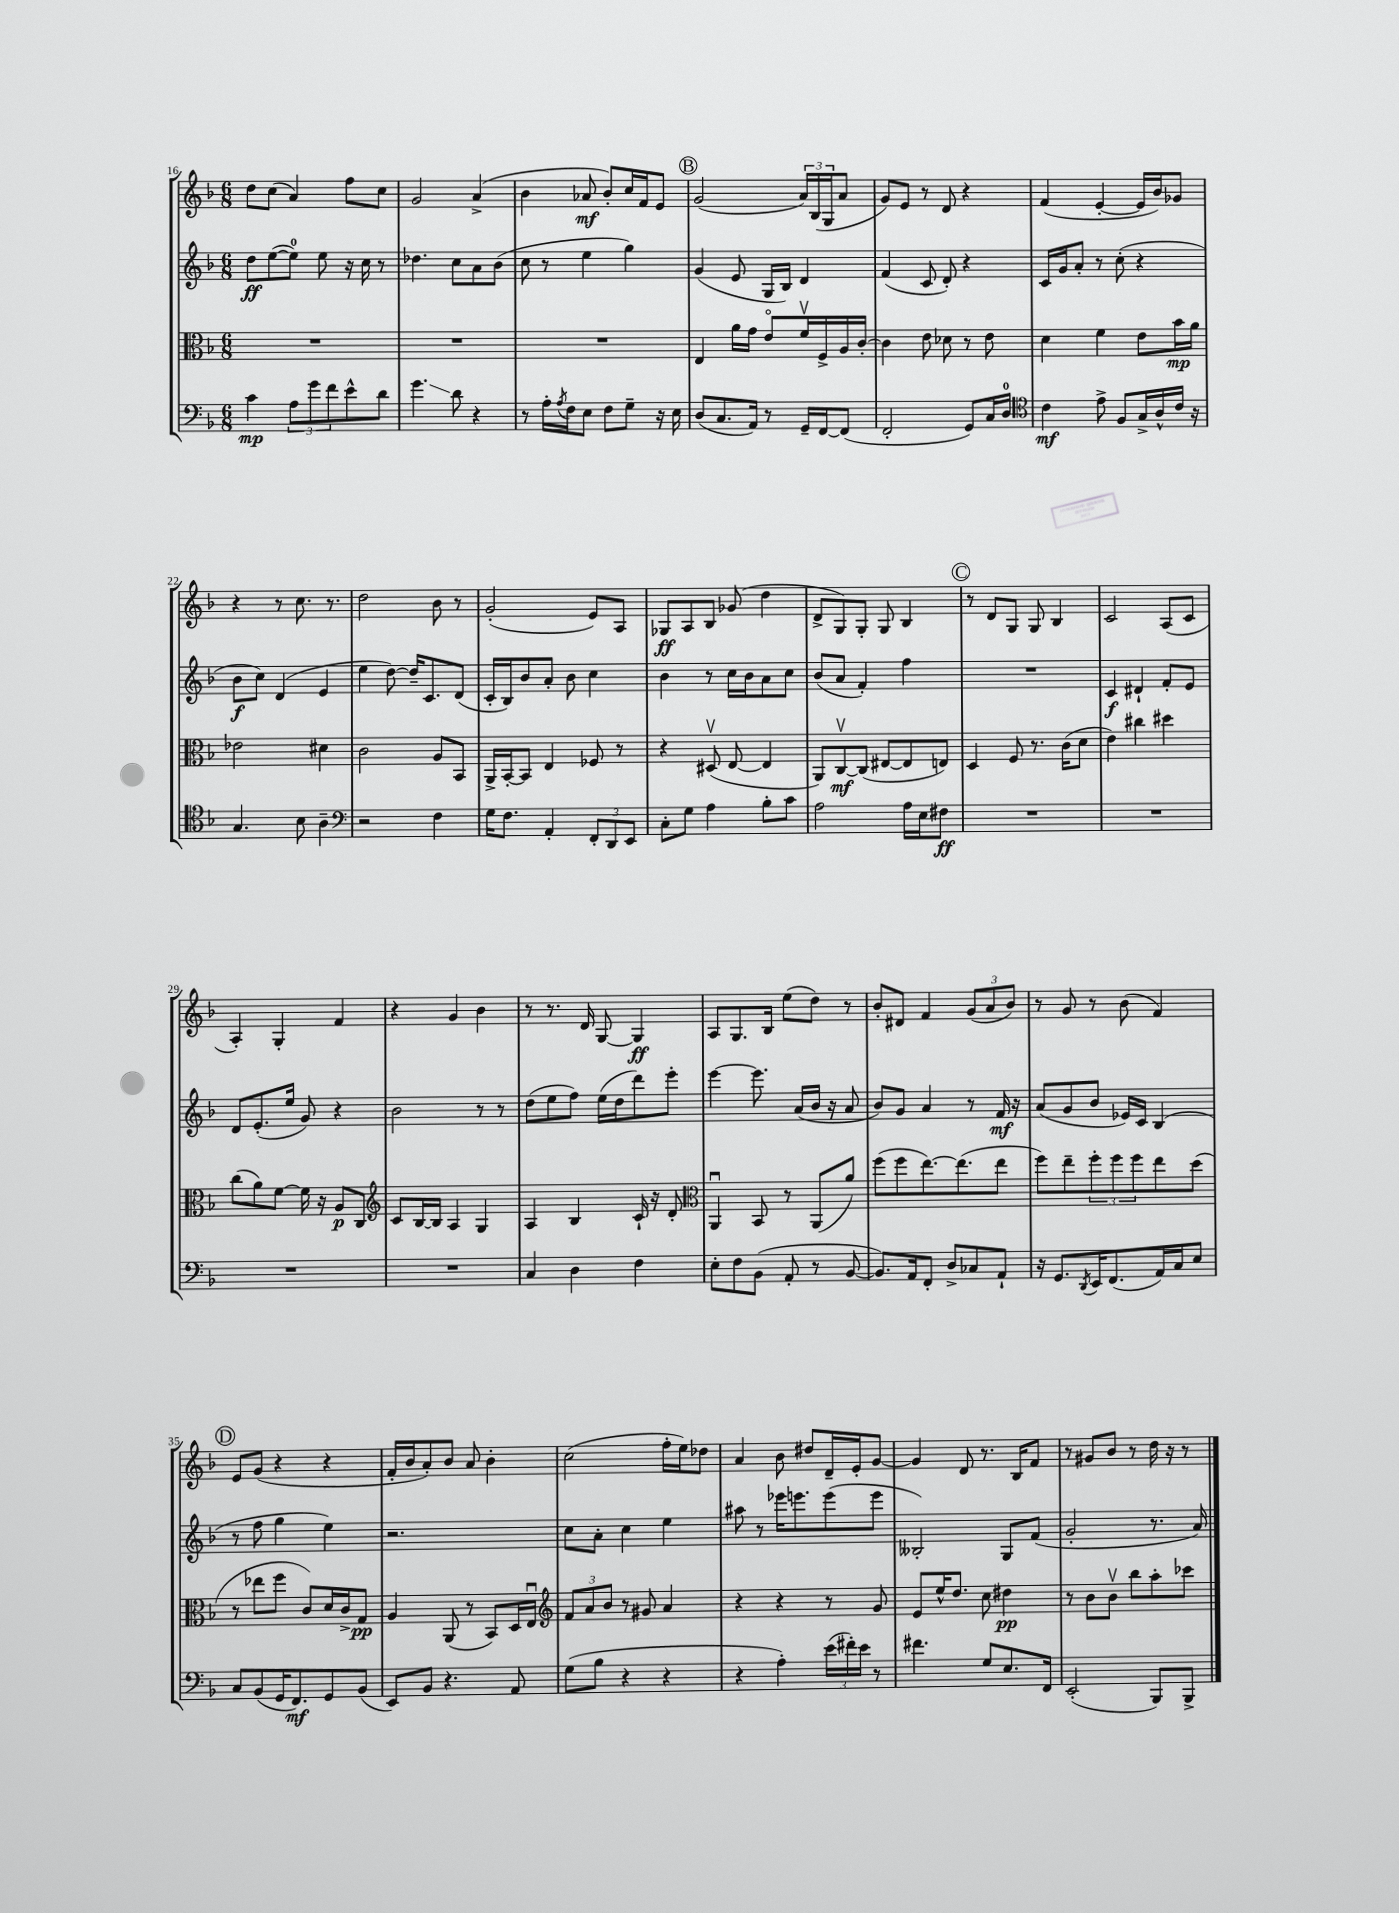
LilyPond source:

<<
\new StaffGroup <<
\new Staff = "s0" {
    \clef treble \key f \major \numericTimeSignature \time 6/8
    d''8 c''8( a'4) f''8 c''8 |
    g'2 a'4->( |
    bes'4 aes'8\mf bes'8-.) c''16 f'16 e'8 |
    \mark \markup { \circle "B" } g'2( \tuplet 3/2 { a'16) bes16( g16 } a'8 |
    g'8) e'8 r8 d'8 r4 |
    f'4( e'4~-. e'16 bes'16) ges'8 |
    r4 r8 c''8. r8. |
    d''2 bes'8 r8 |
    g'2-.( e'8) a8 |
    ges8\ff a8 bes8 ges'8( d''4 |
    d'8-> g8) g8-. g8 bes4 |
    \mark \markup { \circle "C" } r8 d'8 g8 g8 bes4 |
    c'2 a8( c'8 |
    a4-.) g4-. f'4 |
    r4 g'4 bes'4 |
    r8 r8. d'16 g8~ g4\ff |
    a8 g8. bes16 e''8( d''8) r8 |
    bes'8-. dis'8 f'4 \tuplet 3/2 { g'8( a'8 bes'8) } |
    r8 g'8 r8 bes'8( f'4) |
    \mark \markup { \circle "D" } e'8 g'8( r4 r4 |
    f'16-. bes'16 a'8-.) bes'8 a'8 bes'4-. |
    c''2( f''16-. e''16) des''8 |
    a'4 bes'8 dis''8 d'16-- e'16-. g'8~ |
    g'4 d'8 r8. bes16 f'8 |
    r8 gis'8 bes'8 r8 d''16 r16 r8 \bar "|." |
}
\new Staff = "s1" {
    \clef treble \key f \major \numericTimeSignature \time 6/8
    d''8\ff e''8~( e''8-0) e''8 r16 c''16 r8 |
    des''4. c''8 a'8 bes'8( |
    c''8 r8 e''4 g''4) |
    \mark \markup { \circle "B" } g'4( e'8 g16 bes16) d'4 |
    f'4( c'8 d'8-.) r4 |
    c'16 g'16 a'8-. r8 c''8-.( r4 |
    bes'8\f c''8) d'4( e'4 |
    e''4 d''8~) d''16-- c'8. d'8( |
    c'16-. bes16) bes'8 a'8-. bes'8 c''4 |
    bes'4 r8 c''16 bes'16 a'8 c''8 |
    bes'8( a'8 f'4-.) f''4 |
    \mark \markup { \circle "C" } R2. |
    c'4\f dis'4-! f'8-. e'8 |
    d'8 e'8.-.( e''16 g'8) r4 |
    bes'2 r8 r8 |
    d''8( e''8 f''8) e''16( d''16 d'''8) e'''8-. |
    e'''4~ e'''8. a'16( bes'16 r16 a'8 |
    bes'8) g'8 a'4 r8 f'16\mf r16 |
    a'8( g'8 bes'8 ees'16) c'16 bes4( |
    \mark \markup { \circle "D" } r8 f''8 g''4 e''4) |
    r2. |
    c''8 a'8-. c''4 e''4 |
    ais''8 r8 ees'''16 e'''8. e'''8( e'''8 |
    beses2-.) g8 f'8( |
    g'2-. r8. a'16) \bar "|." |
}
\new Staff = "s2" {
    \clef alto \key f \major \numericTimeSignature \time 6/8
    R2. |
    R2. |
    R2. |
    \mark \markup { \circle "B" } e4 a'16 g'16 e'8\flageolet f'16\upbow f16-> a16 c'16~-. |
    c'4 e'8 des'8 r8 e'8 |
    d'4 f'4 e'8 bes'16\mp a'16 |
    ees'2 dis'4 |
    c'2 a8 bes,8 |
    a,16-> bes,16~-. bes,8 e4 fes8 r8 |
    r4 dis8\upbow( e8~ e4 |
    a,8) c8~\upbow\mf c8( eis8~ eis8 e8) |
    \mark \markup { \circle "C" } d4 f8 r8. c'16( d'8 |
    e'4) cis''4 dis''4 |
    c''8( a'8) f'8~ f'16 r16 a8\p c8 |
    \clef treble c'8 bes16~ bes16 a4 g4 |
    a4 bes4 c'16-! r16 d'8-. |
    \clef alto a,4\downbow bes,8 r8 a,8( a'8) |
    f''8( f''8 e''8.~) e''8.( e''8 |
    f''8) e''8-- \tuplet 3/2 { f''8-. f''8 f''8 } e''8 d''8( |
    \mark \markup { \circle "D" } r8 ees''8 f''8 c'8) d'16 c'16-> g8\pp |
    a4 a,8( r8 bes,8) d16 e16\downbow |
    \clef treble \tuplet 3/2 { f'8 a'8 bes'8 } r8 gis'8 a'4 |
    r4 r4 r8 g'8 |
    e'8 e''16-^ d''8. c''8 dis''4\pp |
    r8 bes'8 bes'8\upbow bes''8 a''8-. ces'''8 \bar "|." |
}
\new Staff = "s3" {
    \clef bass \key f \major \numericTimeSignature \time 6/8
    c'4\mp \tuplet 3/2 { a8 g'8 f'8 } e'8-^ d'8 |
    g'4.\glissando d'8 r4 |
    r8 a16-. \acciaccatura { a8 } f16 e8 f8 g8-- r16 e16 |
    \mark \markup { \circle "B" } d8( c8. a,16) r8 g,16-- f,16~ f,8( |
    f,2-. g,8) c16 d16-0 |
    \clef tenor c'4\mf e'8-> f8 g16-> a16-^ c'16 r16 |
    g4. bes8 a4-- |
    \clef bass r2 f4 |
    g16 f8. a,4-. \tuplet 3/2 { f,8-. d,8 e,8 } |
    c8-. g8 a4 bes8-. c'8 |
    a2 a16 e16 fis8\ff |
    \mark \markup { \circle "C" } R2. |
    R2. |
    R2. |
    R2. |
    c4 d4 f4 |
    e8-. f8 bes,8( a,8-. r8 bes,8~ |
    bes,8.) a,16 f,8-. d8-> ces8 a,8-! |
    r16 g,8. \acciaccatura { d,8 } e,16 f,8.( a,16) c16 e8 |
    \mark \markup { \circle "D" } c8 bes,8( g,16 f,8.\mf) g,8 bes,8( |
    e,8) bes,8 r4. a,8 |
    g8( bes8 r4 r4 |
    r4 a4-.) \tuplet 3/2 { e'16( fis'16-.) e'16 } r8 |
    fis'4. g8 e8. f,16 |
    e,2-.( bes,,8) bes,,8-> \bar "|." |
}
>>
>>
\layout { \context { \Score currentBarNumber = #16 } }
